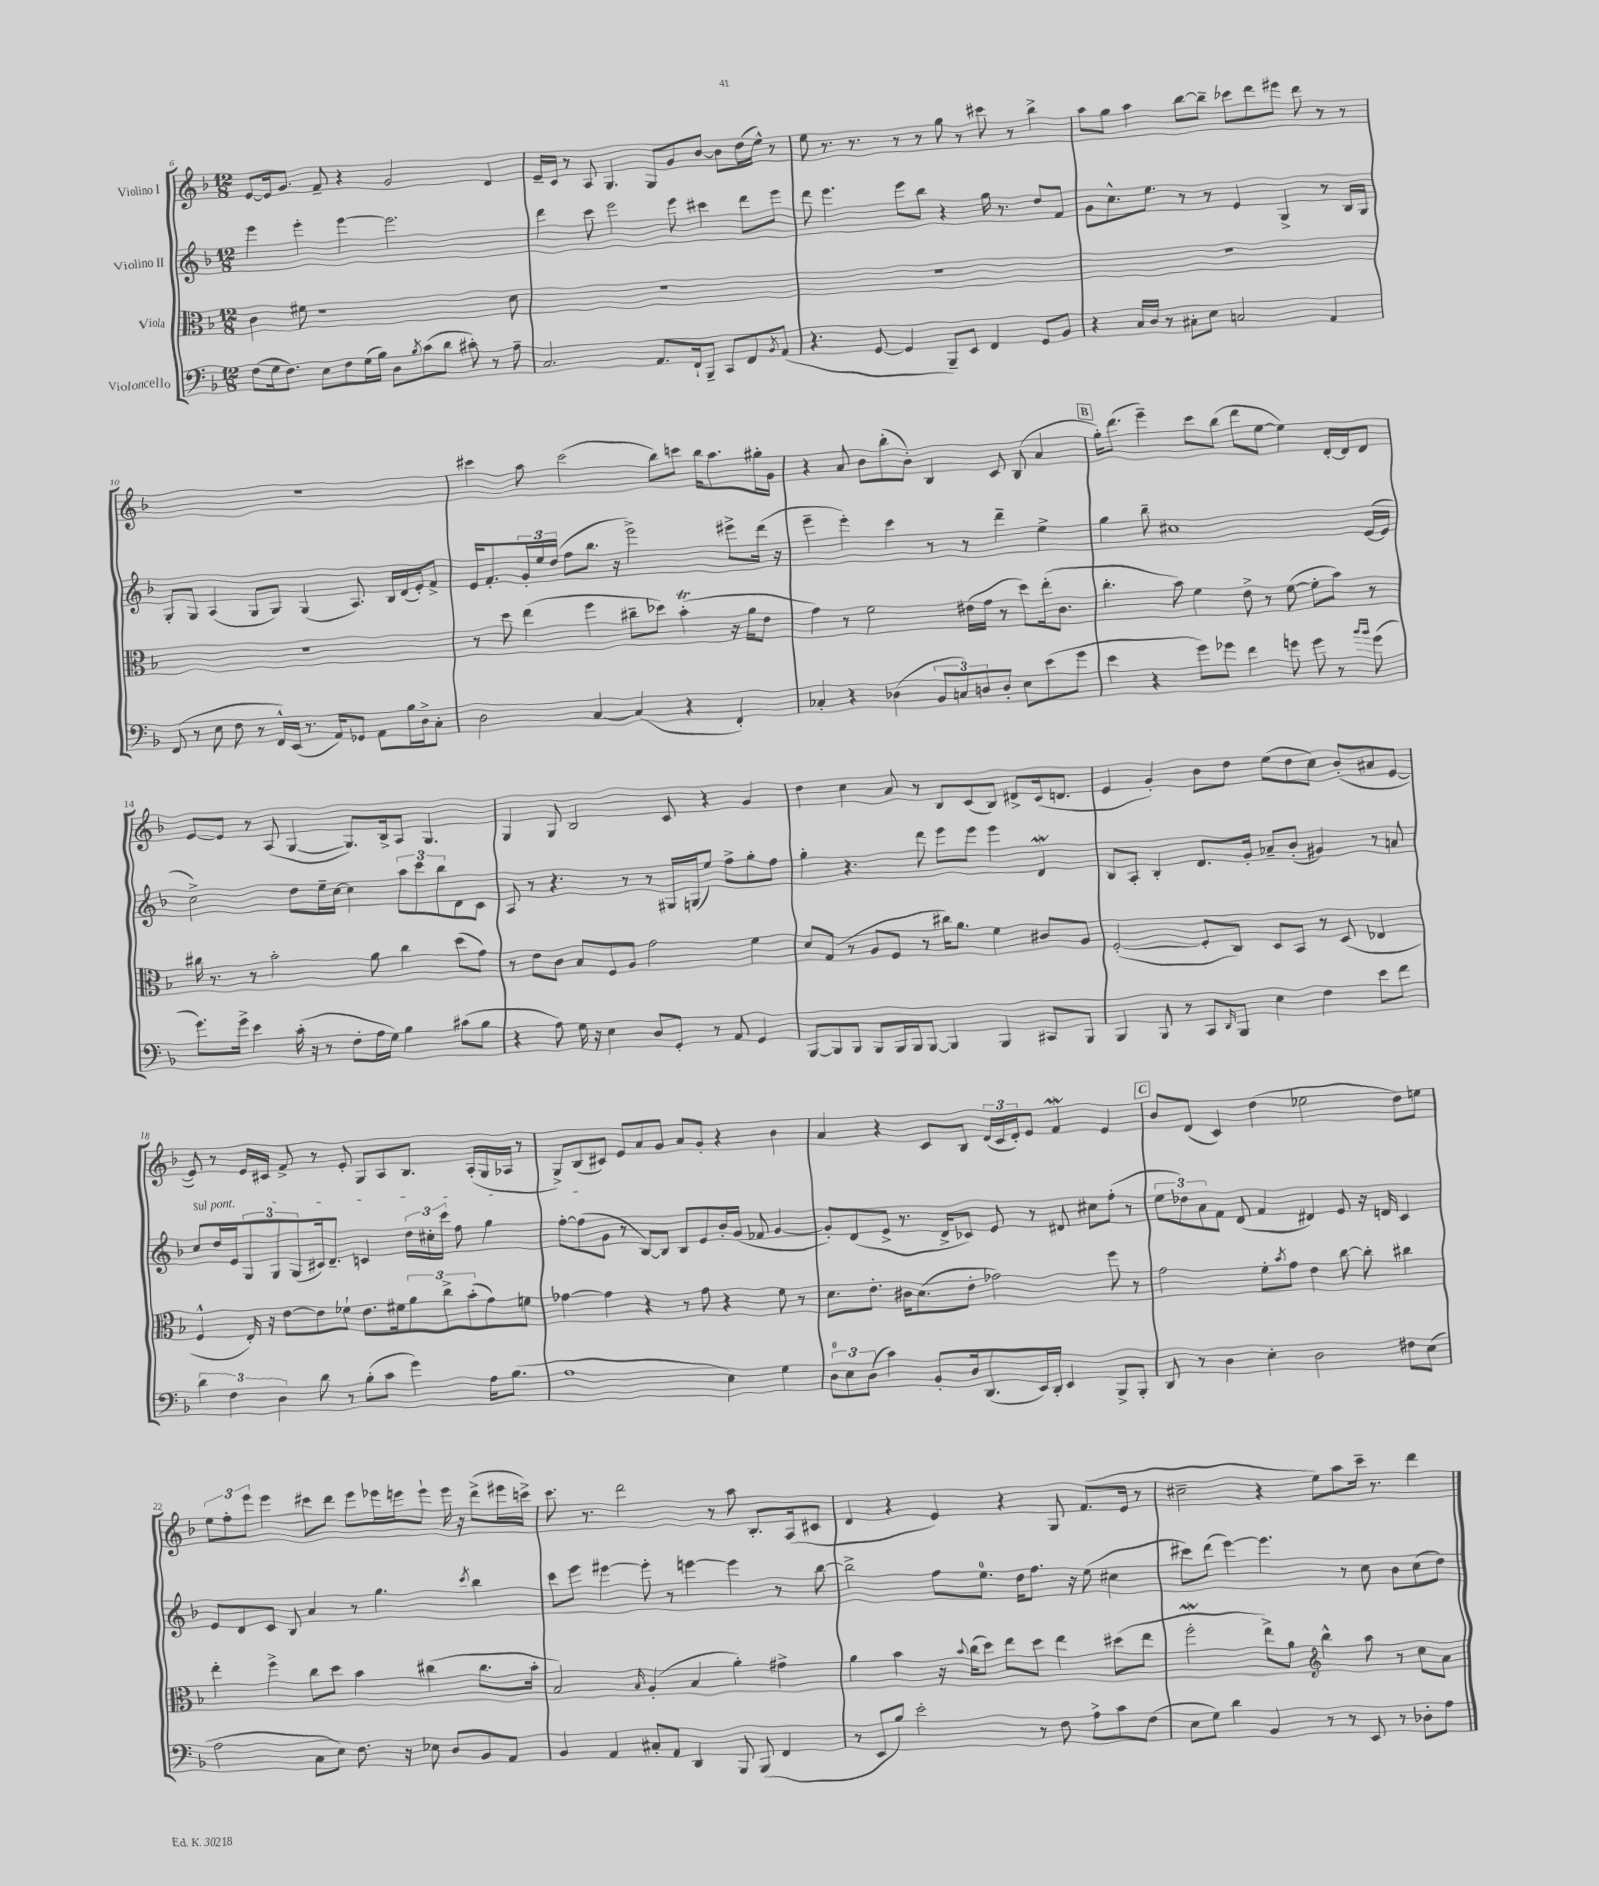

**kern	**kern	**kern	**kern
*staff4	*staff3	*staff2	*staff1
*clefF4	*clefC3	*clefG2	*clefG2
*k[b-]	*k[b-]	*k[b-]	*k[b-]
*M12/8	*M12/8	*M12/8	*M12/8
(8F\L	4c\	4eee\	[8e/L
16G\k	.	.	16e/]k
8.F\J)	.	.	8.g/J
.	8f#\	4eee'\	.
8E\L	1r	.	8f~/
8F\	.	[4eee\	4r
(16G\L	.	.	.
16B-\JJ)	.	.	.
8D\L	.	2.eee\]	2g/
8qB-/	.	.	.
(8c\	.	.	.
8d\J	.	.	.
8c#'\)	.	.	.
8r	.	.	4d/
8A~\	8d\	.	.
=	=	=	=
2.C/	1.r	4ddd\	16e~/LL
.	.	.	16c/JJ
.	.	.	8r
.	.	8ccc\	8A/
.	.	2eee\	4.G/
8.AA/L	.	.	8G/L
.	.	8eee\	8g/
16FF`/k	.	.	.
8BBB-~/J	.	4ccc#\	[8b-/J
8CC/L	.	.	8b-\]L
8FF/	.	8ddd\L	(16dd\L
.	.	.	16ee^^\JJ)
8qBB-/	.	.	.
(8AA/J	.	8eee\J	8r
=	=	=	=
4.r	1.r	8ddd\	8ee\
.	.	4.eee\	8.r
.	.	.	8.r
[8GG/	.	.	.
4GG/]	.	8eee\L	8r
.	.	8bb-\J	8r
8BBB-~/L)	.	4r	8gg\
8EE/J	.	.	8r
4FF/	.	16gg\	8ccc#\
.	.	8.r	.
.	.	.	8r
8GG/L	.	8dd/L	4bb-^\
8BB-/J	.	8f/J	.
=	=	=	=
4r	1.r	8g\L	8aa\L
.	.	8.cc^^\	8gg\J
16C/LL	.	.	4aa\
16D/JJ	.	8.ee\J	.
8r	.	.	.
8C#'\L	.	8r	[8bb-\L
8E\J	.	8r	8bb-~\]J
2C/	.	4e/	8ccc-\L
.	.	.	8ddd\
.	.	4G^/	8eee#\J
.	.	.	8ddd\
4AA/	.	8r	8r
.	.	16B-/LL	8r
.	.	16G/JJ	.
=	=	=	=
(8FF/	1.r	8G'/L	1.r
8r	.	8G/J	.
8E\	.	(4A/	.
8F\	.	.	.
8r	.	8G/L	.
16FF^^/LL)	.	8G/J)	.
(16EE/JJ	.	.	.
8.r	.	(4G/	.
16AA/LK)	.	.	.
8GG-/J	.	8.A/)	.
8AA\L	.	.	.
.	.	16B-/LL	.
16B-\L	.	(16d/	.
16D^\J	.	16e'/J)	.
8C'\J	.	8f^/J	.
=	=	=	=
2D\	8r	16e/LK	4ccc#\
.	.	8.f'/	.
.	8dd\	.	.
.	(4ee\	24g'/L	8aa\
.	.	24ee/	.
.	.	(24dd/JJ	.
.	.	8ff\L	(2ccc#\
[4C/	4ff\	8.bb-\J	.
.	.	16r	.
(4C/]	8cc#~\L	2eee^\)	.
.	8dd-\J)	.	8bb-\L)
4r	(4b-'\	.	8ccc\J
.	.	.	16bb-\LK
.	.	.	8.aa\
4FF'/)	16r	8eee#^\L	.
.	16a\LK	.	.
.	8e\J	(16ddd\Jk	16gg#'\L
.	.	16r	16g\JJ
=	=	=	=
4C-'/	4g\)	4eee~\	4r
4r	8r	4eee'\)	8a/
.	2f\	.	8b-\L
(4D-\	.	4ccc\	(8bb-'\
.	.	.	8b-'\J)
12BB-/L	.	8r	4B-/
12C/)	.	.	.
.	(16e#\LL	8r	.
12D/	.	.	.
.	16g\JJ	.	.
8D'/J	8r	4ddd~\	8c/
8E\L	8dd\L)	.	(8B-/
(8e\	(16ee'\k	4ee^\	4a/
.	8.c\J	.	.
8g\J	.	.	.
=	=	=	=
4e\	4.cc'\	4gg\	16gg'\LK)
.	.	.	(8.ddd\J
4r	.	8bb-~\	4eee~\)
.	8b-\)	1cc#	.
8g\L)	4f\	.	8ccc\L
8g-\J	.	.	(8bb-\J
4f\	8e^\	.	8ddd\L
.	8r	.	[8ee\J
8g\	([8f\	.	4ee\])
8g\	8f'\]L	.	.
8r	8b-\J)	.	[16d'/LL
.	.	.	16d/]J
16qqb-/LL	.	.	.
16qqb-/JJ	.	.	.
(8g\	8r	([16e/LL	8d/J
.	.	16e/]JJ	.
=	=	=	=
8.g\L)	16cc#\	2cc^\)	[8e/L
.	8.r	.	.
.	.	.	8e/]J
16g^\Jk	.	.	.
4e\	8r	.	8r
.	2b-'\	.	(8A/
(16c'\	.	8dd\L	[4G/
16r	.	.	.
8r	.	16ee~\L	.
.	.	[16cc\JJ	.
8F'\L	.	4cc\]	8.G/]L)
16A\L	8a\	.	.
16G\JJ)	.	.	16B-^/k
4B-\	4cc#\	12aa\L	8A/J
.	.	12ccc\	.
.	.	.	4.G/
.	.	12bb-\	.
(8c#\L	(8dd\L	8d\	.
8B-\J	8g\J)	8c\J	.
=	=	=	=
4r	8r	8A/	4G/
.	8e\L	8r	.
8A\)	8c\J	4.r	8G/
16G\	8B-/L	.	2B-/
16r	.	.	.
4E\	8F/	.	.
.	8A/J	8r	.
8D/L	2g\	8r	.
8GG'/J	.	16G#/LL	8c/
.	.	(16G/J	.
8r	.	8ee/J)	4r
8AA/	.	8ff^\L	.
4GG/	4f\	8gg'\	4g/
.	.	8ff\J	.
=	=	=	=
[8BBB-/L	8d/L	4gg'\	4dd\
8BBB-/]	(8G/J	.	.
8BBB-/J	8r	4.r	4cc\
8BBB-/L	8A/L	.	.
16BBB-/L	8F/J	.	8a/
16BBB-/J	.	.	.
[8BBB-/J	8r	8ddd\	8r
4BBB-/]	16cc#\LK)	8eee\L	8B-/L
.	8.a\J	.	.
.	.	8eee\J	(8c/
4BBB-/	4f\	4eee\	8B-/J)
.	.	.	8d#^/L
8CC#/L	8c#/L	4d/	(16c/k
.	.	.	8.d/J
8BBB-/J	8A/J	.	.
=	=	=	=
4BBB-/	([2F'/	8B-/L	4e/
.	.	8A'/J	.
8BBB-/	.	4B-'/	4g'/)
8r	.	.	.
8CC/L	8F'/]L	8.d/L	8b-\L
16qqDD/	.	.	.
8BBB-/J	8C/J)	.	8dd\J
.	.	16g'/Jk	.
4E\	8D/L	8a-~/L	(8ee\L
.	8BB-/J	(8b-'/J	8dd\
4F\	8r	4g#/)	8cc\J)
.	(8D/	.	(8b-'/L
8e\L	4E-/	8r	8a#/
8f\J	.	8a/	[8e/J
=	=	=	=
6d\	4F^^/	8cc/L	8e/])
.	.	16dd/L	8r
6F\	.	.	.
.	.	16e/J	.
.	16E'/)	12G/	16e/LL
.	16r	.	16c#/JJ
6D\	.	12G/	.
.	[8e\L	.	8f^/
.	.	(12G/	.
8d\	8e\]	16c#/k)	8r
.	.	8.d~/J	.
8r	8f-`\J	.	8e'/
(8B-'\L	8.e\L	4c/	8G/L
8c\J	.	.	8A/
.	16f#\k	.	.
4g\)	12a\	24dd\LL	8.B-/J
.	.	24cc#'\	.
.	12cc^\	24ccc\JJ	.
.	.	8ff\	.
.	(12b-'\	.	.
.	.	.	(16A'/LL
16A\LK	8g\)	4gg\	16G/
(8.B-\J	.	.	16A-/JJ
.	8f\J	.	8r
=	=	=	=
1A	[4g-\	[8ff'\L	8G^/L)
.	.	(8ff\]	(8B-/
.	4g-\]	8g\J	8c#/J)
.	.	8r	8e/L
.	4r	[8B-/L)	8a/
.	.	8B-/]J	8g/J
.	8r	8B-/L	8a/L
.	8g-\	8e/	8g'/J
4E\)	4r	16b-'/L	4r
.	.	(16g/JJ	.
.	.	8f-/	.
4G\	8f\	[4g/	4b-\
.	8r	.	.
=	=	=	=
12D\L	8.d\L	8g'/]L)	4a/
12E\	.	.	.
.	.	(8d/	.
(12D\J	.	.	.
.	8.e'\J	.	.
4c\)	.	8e^/J	4r
.	16c#\LK	8.r	.
.	(8.d\	.	.
8BB-'/L	.	.	8c/L
.	.	16d^/LK	.
16D/k	8e'\J	8c-/J)	8B-/J
(8.DD/	.	.	.
.	2g-\)	8e/	(24d/LL
.	.	.	24c/
.	.	.	24d'/J)
16EE/L)	.	8r	8e/J
16DD'/JJ	.	.	.
4EE/	.	8d#/	4f/
.	.	8cc#\L	.
8BBB-^/L	8ff\	(8ff'\J	4e/
8BBB-'/J	8r	8r	.
=	=	=	=
8DD/	2g\	12ee\L	8b-/L
.	.	12dd-\)	.
8r	.	.	(8d/J
.	.	12a\	.
4D\	.	8f\J	4c/)
.	.	(8d/	.
4E'\	8f'\L	4f/	(4dd\
.	8qb-/	.	.
.	8g\J	.	.
2D\	4e\	4d#/)	2ee-\
.	[8cc\	8e/	.
.	8cc'\]	16r	.
.	.	16d/	.
8F#\L	4cc#\	4c/	8dd\L)
(8E\J	.	.	8ee\J
=	=	=	=
2A\	4ee'\	8e/L	12ee\L
.	.	.	12ff'\
.	.	8d/	.
.	.	.	12eee\J
.	4ff^\	8c/J	4eee\
.	.	8B-/	.
8C\L	8cc\L	4a/	8ccc#\L
8E\J)	8dd\J	.	8ddd\J
8.F\	4b-\	8r	8eee\L
.	.	4.gg\	16eee-\L
16r	.	.	16eee\J
8E-\	(4cc#\	.	8eee`\J
8D/L	.	.	16eee\
.	.	.	16r
.	.	8qccc/	.
8BB-/	8.cc#\L	4bb-\	(8ddd^\L
8AA/J	.	.	16eee#\L
.	16b-'\Jk	.	16ccc^\JJ)
=	=	=	=
4BB-/	2B-/)	8ccc\L	8.ccc\
.	.	8eee\J	.
.	.	.	8.r
4AA/	.	[4eee#\	.
.	.	.	2ddd\
.	16qqB-/	.	.
8C#'/L	(4A'/	8eee#'\]	.
8AA/J	.	8r	.
4DD/	4B-/	[4eee\	.
.	.	.	8r
8BBB-/	4a'\)	4eee\]	8aa\
(8BBB-/	.	.	8.B-'/L
4FF/	4g#^\	8r	.
.	.	.	(16A/k
.	.	[8bb-\	8c#/J
=	=	=	=
8r	4a\	2bb-^\]	4d/
8EE/L	.	.	.
8B-/J)	4b-\	.	4r
2e'\	.	.	.
.	16r	8ff\L	4e/)
.	8qqb-/	.	.
.	(16cc\LK	.	.
.	8dd\J)	8.ee\J	.
.	8ee\L	.	4r
.	.	16dd\LK	.
8r	8dd\J	8.ff\J	.
8F\	4ee\	.	8G/
.	.	16r	.
8A^\L	.	(8ee\	(8.f/L
8c\	(8dd#\L	4cc#\	.
.	.	.	16e/Jk
(8F\J	8ee\J	.	8r
=	=	=	=
8E\L	2ff'\	8ccc#\L)	2cc#~\
8G\J)	.	(8ddd\J	.
4d\	.	[4eee\)	.
4BB-/	8ee^\L)	4.eee\]	4r
.	8a\J	.	.
*	*clefG2	*	*
8r	4bb-^^\	.	8ee\L)
8r	.	8r	8aa\
8EE/	8aa\	8cc\	16ccc~\Jk
.	.	.	8.r
8r	8r	8b-\L	.
8D-'\L	8cc\L	(8cc\	4ddd\
8A\J	8a\J	8dd\J)	.
==	==	==	==
*-	*-	*-	*-
